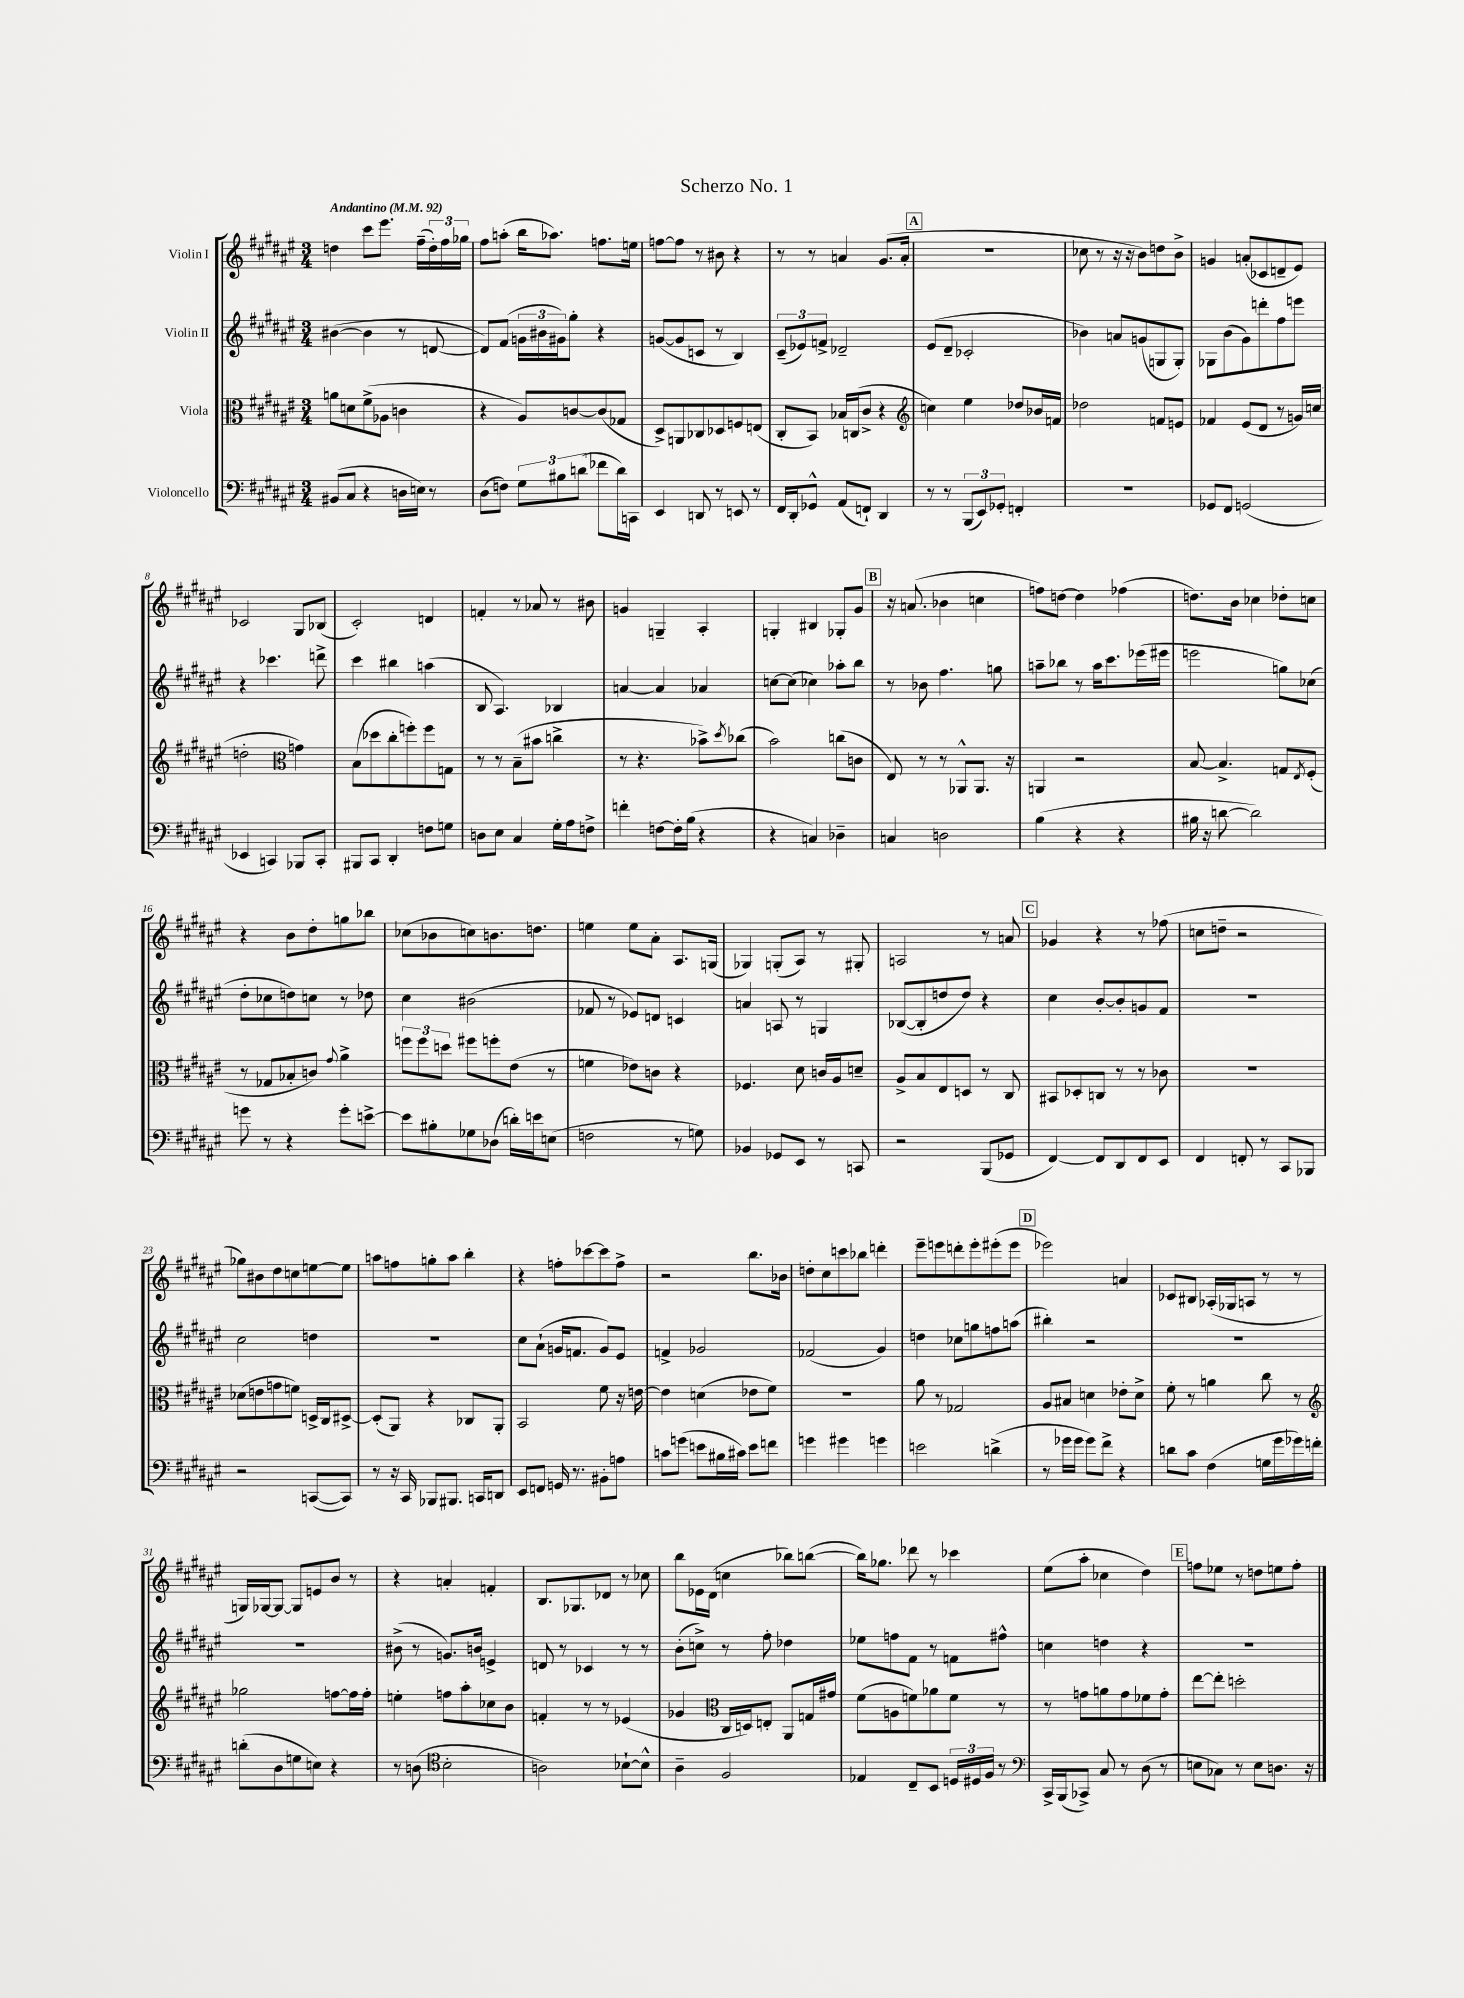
\header { title = "Scherzo No. 1" }
<<
\new StaffGroup <<
\new Staff = "s0" \with { instrumentName = "Violin I" } {
    \clef treble \key fis \major \numericTimeSignature \time 3/4 \tempo "Andantino" 4 = 92
    d''4 cis'''8 eis'''8. fis''16--( \tuplet 3/2 { d''16-.) fis''16 ges''16 } |
    fis''8 a''8-.( b''16 aes''8.) f''8. e''16 |
    f''8~ f''8 r8 bis'8 r4 |
    r8 r8 a'4 gis'8.( a'16-. |
    \mark \markup { \box "A" } R2. |
    ces''8 r8 r16 r16 b'8) d''8 b'8-> |
    g'4 a'8-.( ces'8 d'8-- eis'8) |
    ces'2 gis8 bes8( |
    cis'2-.) d'4 |
    f'4-. r8 aes'8 r8 bis'8 |
    g'4 g4-- ais4-. |
    g4-. bis4 ges8-. gis'8 |
    \mark \markup { \box "B" } r16 a'8.( bes'4 c''4 |
    f''8) d''8~ d''4 fes''4( |
    d''8.) b'16 ces''4 des''8-. c''8 |
    r4 b'8 dis''8-. g''8 bes''8 |
    ces''8( bes'8 c''8) b'8. d''8. |
    e''4 e''8 ais'8-. ais8. g16( |
    ges4) g8-.( ais8) r8 gis8-. |
    a2 r8 a'8 |
    \mark \markup { \box "C" } ges'4 r4 r8 fes''8( |
    c''8 d''8-- r2 |
    ges''8) bis'8 dis''8 c''8 e''8~ e''8 |
    a''8 f''8 g''8-. a''8 b''4-. |
    r4 f''8-. ces'''8~ ces'''8 f''8-> |
    r2 b''8. bes'16 |
    d''8-. cis''8 c'''8 bes''8 d'''4-. |
    eis'''8-- e'''8 d'''8-. e'''8-. eis'''8-.( eis'''8 |
    \mark \markup { \box "D" } ees'''2) a'4 |
    ces'8 bis8 aes16-.( ges16 a8 r8 r8 |
    g16) ges16~ ges8~ ges8 e'8 b'8 r8 |
    r4 a'4-. f'4-. |
    b8. ges8. des'8 r8 ces''8 |
    b''8 ees'16 dis'16( c''4 bes''8) b''8~( |
    b''16) ges''8. des'''8 r8 ces'''4 |
    eis''8( ais''8-. ces''4 dis''4) |
    \mark \markup { \box "E" } f''8 ees''8 r8 d''8 e''8 f''8-. \bar "|." |
}
\new Staff = "s1" \with { instrumentName = "Violin II" } {
    \clef treble \key fis \major \numericTimeSignature \time 3/4
    bis'4~( bis'4 r8 d'8~ |
    d'8) fis'8( \tuplet 3/2 { g'16 bis'16 gis'16) } gis''8-. r4 |
    g'8~( g'8 c'8 r8 b4) |
    \tuplet 3/2 { cis'8--( ees'8) f'8-> } des'2-- |
    \mark \markup { \box "A" } eis'8( dis'8-- ces'2-. |
    bes'4) a'8 g'8( g8 g8-.) |
    ges8 b'8( gis'8) d'''8-. fis''8 e'''8 |
    r4 ces'''4. d'''8-> |
    cis'''4 bis''4 a''4( |
    b8 ais4.) bes4 |
    a'4~ a'4 aes'4 |
    c''8~ c''8( ces''4) aes''8-. b''8 |
    \mark \markup { \box "B" } r8 bes'8 fis''4. g''8 |
    a''8-- bes''8 r8 a''16 cis'''8. ees'''16( eis'''16 |
    e'''2 g''8) ces''8( |
    dis''8-. ces''8 d''8) c''8 r8 des''8 |
    cis''4 bis'2( |
    fes'8 r8 ees'8) d'8 c'4 |
    a'4 a8 r8 g4 |
    bes8~( bes8-. d''8 d''8) r4 |
    \mark \markup { \box "C" } cis''4 b'8~-. b'8-. g'8 fis'8 |
    R2. |
    cis''2 d''4 |
    R2. |
    cis''8 ais'8-!( g'16 f'8. g'8) eis'8 |
    f'4-> ges'2 |
    fes'2( gis'4) |
    d''4 ces''8 g''8 f''8 a''8( |
    \mark \markup { \box "D" } bis''4-.) r2 |
    R2. |
    R2. |
    bis'8->( r8 g'8.) b'16 e'4-> |
    d'8 r8 ces'4 r8 r8 |
    b'8-.( c''8->) r8 fis''8-. des''4 |
    ees''8 f''8 fis'8 r8 f'8 fis''8-^ |
    c''4 d''4 r4 |
    \mark \markup { \box "E" } R2. \bar "|." |
}
\new Staff = "s2" \with { instrumentName = "Viola" } {
    \clef alto \key fis \major \numericTimeSignature \time 3/4
    a'8 d'8 fis'8->( aes8 c'4 |
    r4 ais8) c'8~ c'8( ges8 |
    dis8->) a,8 ces8 des8 f8 e8( |
    cis8-. b,8) bes16 c16( cis'8-> r4 |
    \mark \markup { \box "A" } \clef treble c''4) eis''4 des''8 bes'16 f'16 |
    des''2 f'8 e'8 |
    fes'4 eis'8( dis'8 r8 g'16) c''16( |
    d''2-. \clef alto g'4) |
    b8( des''8 cis''8-. f''8-.) f''8 g8 |
    r8 r8 b8--( bis'8 c''4-> |
    r8 r4. bes'8->) \acciaccatura { dis''8 } ces''8( |
    b'2) c''8( c'8 |
    \mark \markup { \box "B" } eis8) r8 r8 aes,8-^ aes,8. r16 |
    a,4 r2 |
    b8~ b4.-> g8 \acciaccatura { eis8 } fis8-.( |
    r8 ges8 bes8-. c'8) \appoggiatura { gis'8 } ais'4-> |
    \tuplet 3/2 { f''8 f''8 d''8 } fis''8 f''8-. eis'8( r8 |
    f'4 ees'8) c'8 r4 |
    fes4. dis'8 c'16 ais16 d'8-- |
    ais8-> b8 eis8 d8 r8 cis8 |
    \mark \markup { \box "C" } bis,8 des8-. c8 r8 r8 ces'8 |
    R2. |
    des'8( e'8 g'8 f'8) d16-> cis16 dis8~-> |
    dis8-.( ais,8) r4 ces8 ais,8-. |
    b,2 fis'8 r16 e'16~ |
    e'4 d'4( ees'8 fis'8) |
    R2. |
    ais'8 r8 ges2 |
    \mark \markup { \box "D" } ais8 bis8 d'4 ees'8-. d'8-> |
    fis'8-. r8 a'4 cis''8 r8 |
    \clef treble ges''2 f''8~ f''16 f''16-. |
    e''4-. f''8 ais''8-. ces''8 b'8 |
    f'4-. r8 r8 ees'4( |
    ges'4 \clef alto cis16 d16) e8-. ais,8 g16 gis'16 |
    fis'8( a8 f'8) aes'8 f'8 r8 |
    r8 g'8 a'8 g'8 fes'8 g'8-. |
    \mark \markup { \box "E" } eis''8~ eis''8-. d''2-. \bar "|." |
}
\new Staff = "s3" \with { instrumentName = "Violoncello" } {
    \clef bass \key fis \major \numericTimeSignature \time 3/4
    bis,8( cis8 r4 d16 e16) r8 |
    dis8( f8) \tuplet 3/2 { gis8 bis8 d'8( } fes'8 d'16) c,16 |
    eis,4 d,8 r8 e,8 r8 |
    fis,16 dis,16-. ges,8-^ ais,8( f,8-!) dis,4 |
    \mark \markup { \box "A" } r8 r8 \tuplet 3/2 { b,,8( eis,8) ges,8-. } f,4-. |
    R2. |
    ges,8 fis,8 g,2( |
    ees,4 c,4) bes,,8 c,8-. |
    bis,,8 cis,8 dis,4-. f8 g8 |
    d8 eis8 cis4 gis16-. ais16 f8-> |
    f'4-. f8~ f16-. b16( r4 |
    r4 c4) des4-- |
    \mark \markup { \box "B" } c4 d2 |
    b4( r4 r4 |
    bis16 r16 d'8~ d'2) |
    g'8 r8 r4 g'8-. e'8~-> |
    e'8 bis8-. ges8 des8( d'16-.) e'16 e8( |
    f2 r8 g8) |
    bes,4 ges,8 eis,8 r8 c,8 |
    r2 b,,8( ges,8 |
    \mark \markup { \box "C" } fis,4~) fis,8 dis,8 fis,8 eis,8 |
    fis,4 f,8-. r8 cis,8 bes,,8 |
    r2 c,8~( c,8) |
    r8 r16 cis,16 bes,,8 bis,,8. c,16 d,8 |
    eis,8 f,8 g,16 r8. bis,8-. a8 |
    c'8 g'8( e'8 bis16 cis'16) e'8 f'8 |
    g'4 gis'4 g'4 |
    e'2 d'4->( |
    \mark \markup { \box "D" } r8 ges'16 ges'16 ges'8) fis'8-> r4 |
    d'8 cis'8 fis4( g16 gis'16 ges'16) f'16-. |
    d'8-.( dis8 g8 e8) r4 |
    r8 d8( \clef tenor b2-. |
    a2) bes8~-! bes8-^ |
    ais4-- fis2 |
    ees4 cis8-- b,8 \tuplet 3/2 { d16 dis16 fis16 } r8 |
    \clef bass cis,16-> b,,16( ces,8->) cis8 r8 dis8( r8 |
    \mark \markup { \box "E" } e8 ces8) r8 e8 d8. r16 \bar "|." |
}
>>
>>
